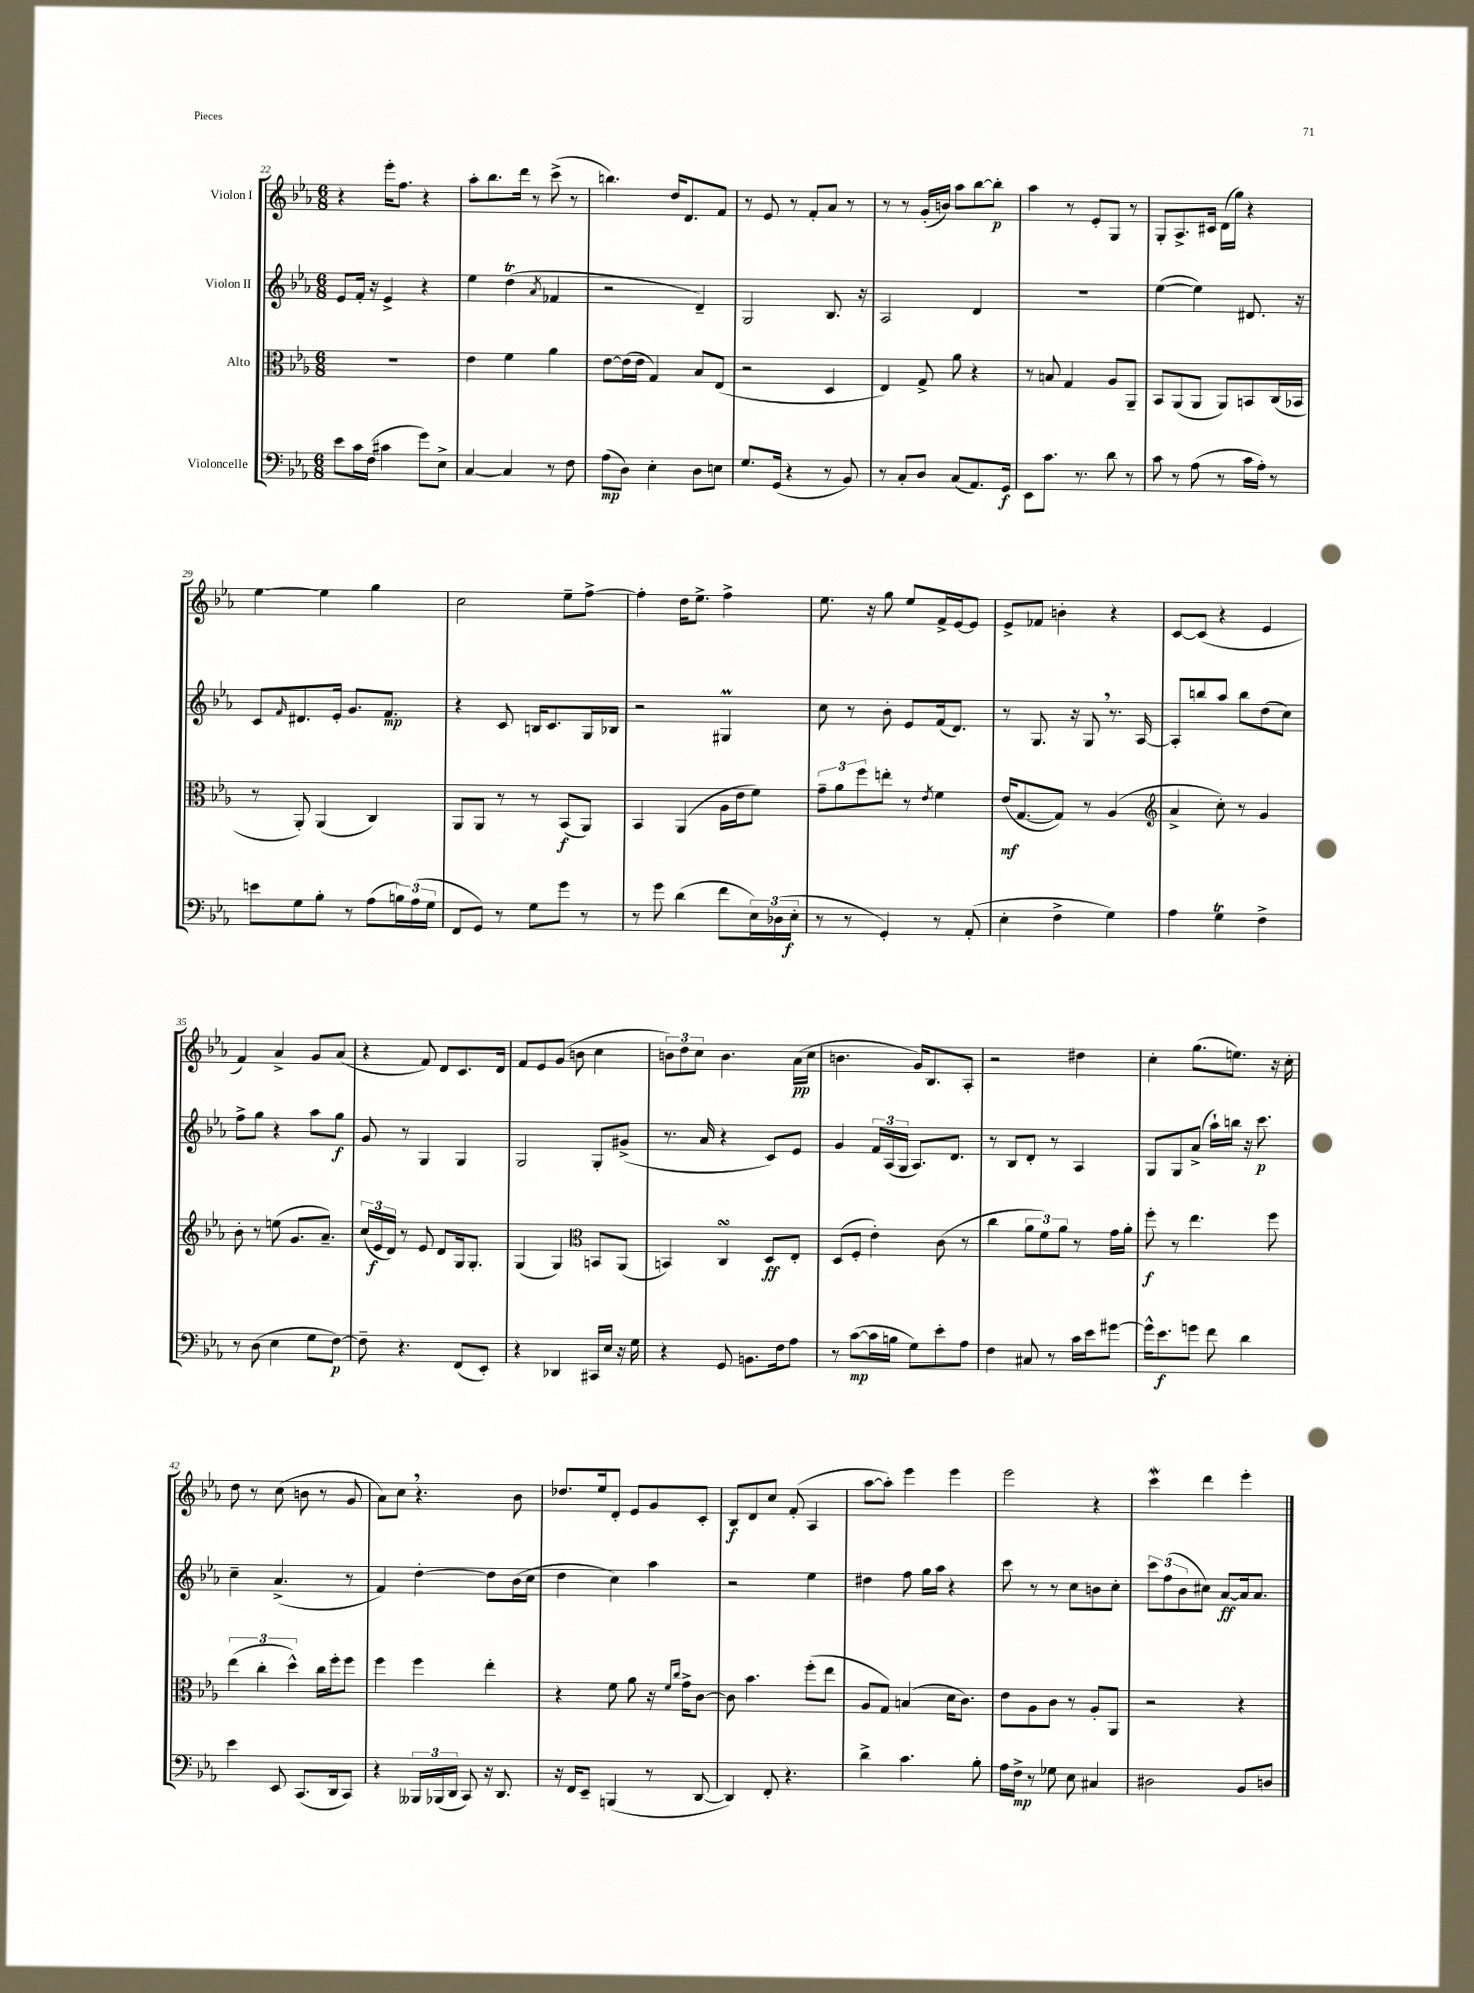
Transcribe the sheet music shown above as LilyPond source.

<<
\new StaffGroup <<
\new Staff = "s0" \with { instrumentName = "Violon I" } {
    \clef treble \key ees \major \numericTimeSignature \time 6/8
    r4 ees'''16-. f''8. r4 |
    aes''8-. bes''8. d'''16 r8 c'''8->( r8 |
    b''4.) d''16 d'8. f'8 |
    r8 ees'8 r8 f'8-. aes'8 r8 |
    r8 r8 g'16-.( b'16) aes''8 bes''8~ bes''8-.\p |
    aes''4 r8 ees'8-. g8 r8 |
    g8-. aes8.-> cis'16 d'16( g''16) r4 |
    ees''4~ ees''4 g''4 |
    c''2 ees''8-- f''8~-> |
    f''4-. d''16 ees''8.-> f''4-> |
    ees''8. r16 g''8 ees''8 f'16-> ees'16~ ees'8 |
    ees'8-> fes'8 b'4-. r4 |
    c'8~ c'8( r4 ees'4 |
    f'4) aes'4-> g'8 aes'8( |
    r4 f'8) d'8 c'8. d'16 |
    f'8 ees'8 g'8( b'8 c''4 |
    \tuplet 3/2 { b'8) d''8 c''8 } b'4. aes'16\pp( c''16 |
    b'4. g'16) bes8. aes8-. |
    r2 dis''4 |
    c''4-. g''8.( e''8.) r16 c''16-. |
    d''8 r8 c''8( b'8 r8 g'8 |
    aes'8) c''8 \breathe r4. bes'8 |
    des''8. ees''16 d'8-. ees'8 g'8 c'8-. |
    bes8\f d'8 c''8 f'8-.( aes4 |
    aes''8~ aes''8-.) ees'''4 ees'''4 |
    ees'''2 r4 |
    c'''4\mordent d'''4 ees'''4-. \bar "|." |
}
\new Staff = "s1" \with { instrumentName = "Violon II" } {
    \clef treble \key ees \major \numericTimeSignature \time 6/8
    ees'8 f'16-. r16 ees'4-> r4 |
    ees''4 d''4\trill( \acciaccatura { aes'8 } fes'4 |
    r2 d'4--) |
    g2 bes8. r16 |
    aes2 d'4 |
    R2. |
    ees''4~( ees''4) dis'8. r16 |
    c'8 \grace { f'16 } dis'8. ees'16-. g'8. f'8.\mp |
    r4 c'8 b16 c'8. g16 bes16 |
    r2 gis4\prall |
    c''8 r8 bes'8-. ees'8 f'16( d'8.) |
    r8 g8. r16 g8 \breathe r8. aes16~ |
    aes8-. b''8 aes''8 b''8 d''8( c''8) |
    f''8-> g''8 r4 aes''8 g''8\f |
    g'8 r8 g4 g4 |
    g2 g8-. gis'8->( |
    r8. aes'16 r4 c'8) ees'8 |
    g'4 \tuplet 3/2 { f'16 aes16( g16 } aes8.) d'8. |
    r8 bes8 d'8-. r8 aes4 |
    g8 g8 aes'8->( aes''16-!) b''16 r16 c'''8.\p |
    c''4-- aes'4.->( r8 |
    f'4) d''4~-. d''8 bes'16( c''16 |
    d''4 c''4) aes''4 |
    r2 ees''4 |
    dis''4 f''8 g''16 aes''16 r4 |
    c'''8 r8 r8 c''8 b'8 c''8-. |
    \tuplet 3/2 { c'''8 f''8( bes'8 } cis''8) aes'8~\ff aes'16 aes'8. \bar "|." |
}
\new Staff = "s2" \with { instrumentName = "Alto" } {
    \clef alto \key ees \major \numericTimeSignature \time 6/8
    R2. |
    ees'4 f'4 aes'4 |
    ees'8~ ees'16( ees'16 g4) bes8 ees8( |
    r2 d4 |
    ees4) g8-> aes'8 r4 |
    r8 b8 g4 aes8 aes,8-- |
    bes,8 aes,8( aes,8 aes,8) b,8 c16( bes,16 |
    r8 aes,8-.) aes,4( c4) |
    aes,8 aes,8 r8 r8 bes,8\f( aes,8) |
    bes,4 aes,4( aes16 ees'16 f'8) |
    \tuplet 3/2 { g'8-- aes'8 f''8 } e''8-. r8 \acciaccatura { ees'8 } f'4 |
    ees'16\mf( g8.~ g8) r8 aes4( |
    \clef treble aes'4-> c''8-.) r8 g'4 |
    bes'8-. r8 e''8( g'8. aes'8.--) |
    \tuplet 3/2 { c''16( ees'16\f d'16) } r8 ees'8 d'8 g16 g8.-. |
    g4( g4) \clef alto b,8 aes,8( |
    b,4) c4\turn d8\ff ees8-. |
    d8( f8-. ees'4-.) c'8( r8 |
    c''4 \tuplet 3/2 { aes'8 f'8) aes'8 } r8 g'16 aes'16-. |
    f''8-.\f r8 ees''4. f''8 |
    \tuplet 3/2 { ees''4( c''4-. d''4-^) } c''16 f''16-. f''8 |
    f''4 f''4 ees''4-. |
    r4 f'8 aes'8 r16 \grace { f'16 c''16 } g'16-> c'8~ |
    c'8 bes'4. f''8-.( ees''8 |
    aes8 g8) b4( d'16 c'8.) |
    ees'8 aes8 c'8 r8 aes8-. aes,8 |
    r2 r4 \bar "|." |
}
\new Staff = "s3" \with { instrumentName = "Violoncelle" } {
    \clef bass \key ees \major \numericTimeSignature \time 6/8
    ees'8 c'16 f16( cis'4 g'8) ees8-> |
    c4~ c4 r8 f8 |
    aes8\mp( d8) ees4-. d8 e8 |
    g8. g,16( r4 r8 bes,8) |
    r8 c8-. d8 c8( aes,8.) g,16\f |
    ees,8 c'8. r8. d'8 r8 |
    c'8 r8 aes8( r8 c'16 aes16-.) r8 |
    e'8 g8 bes8-. r8 aes8( \tuplet 3/2 { b16) aes16( g16 } |
    f,8 g,8) r8 g8 g'8 r8 |
    r8 g'8 d'4( f'8 \tuplet 3/2 { ees16) des16( ees16-.\f } |
    r8 r8 g,4-.) r8 aes,8-.( |
    ees4-. f4-> g4) |
    aes4 g4\trill f4-> |
    r8 d8( ees4 g8 f8~\p) |
    f8-- r4. f,8( ees,8-.) |
    r4 des,4 cis,16 ees16 r16 g16 |
    r4 g,8 b,8. f16 aes8 |
    r8 c'8~\mp( c'16 b16 g8) ees'8-. aes8 |
    f4 cis8 r8 c'16 ees'16 gis'8~ |
    gis'16-^ ees'8.\f g'8 f'8 d'4 |
    ees'4 ees,8 c,8.( d,16 c,8) |
    r4 \tuplet 3/2 { beses,,16 bes,,16( d,16 } c,8) r16 d,8. |
    r16 f,16 ees,8-- b,,4( r8 d,8~ |
    d,4) f,8-. r4. |
    d'4-> c'4. bes8-. |
    aes16 f16->\mp r8 ges8 ees8 cis4 |
    dis2 bes,8 d8 \bar "|." |
}
>>
>>
\layout { \context { \Score currentBarNumber = #22 } }
